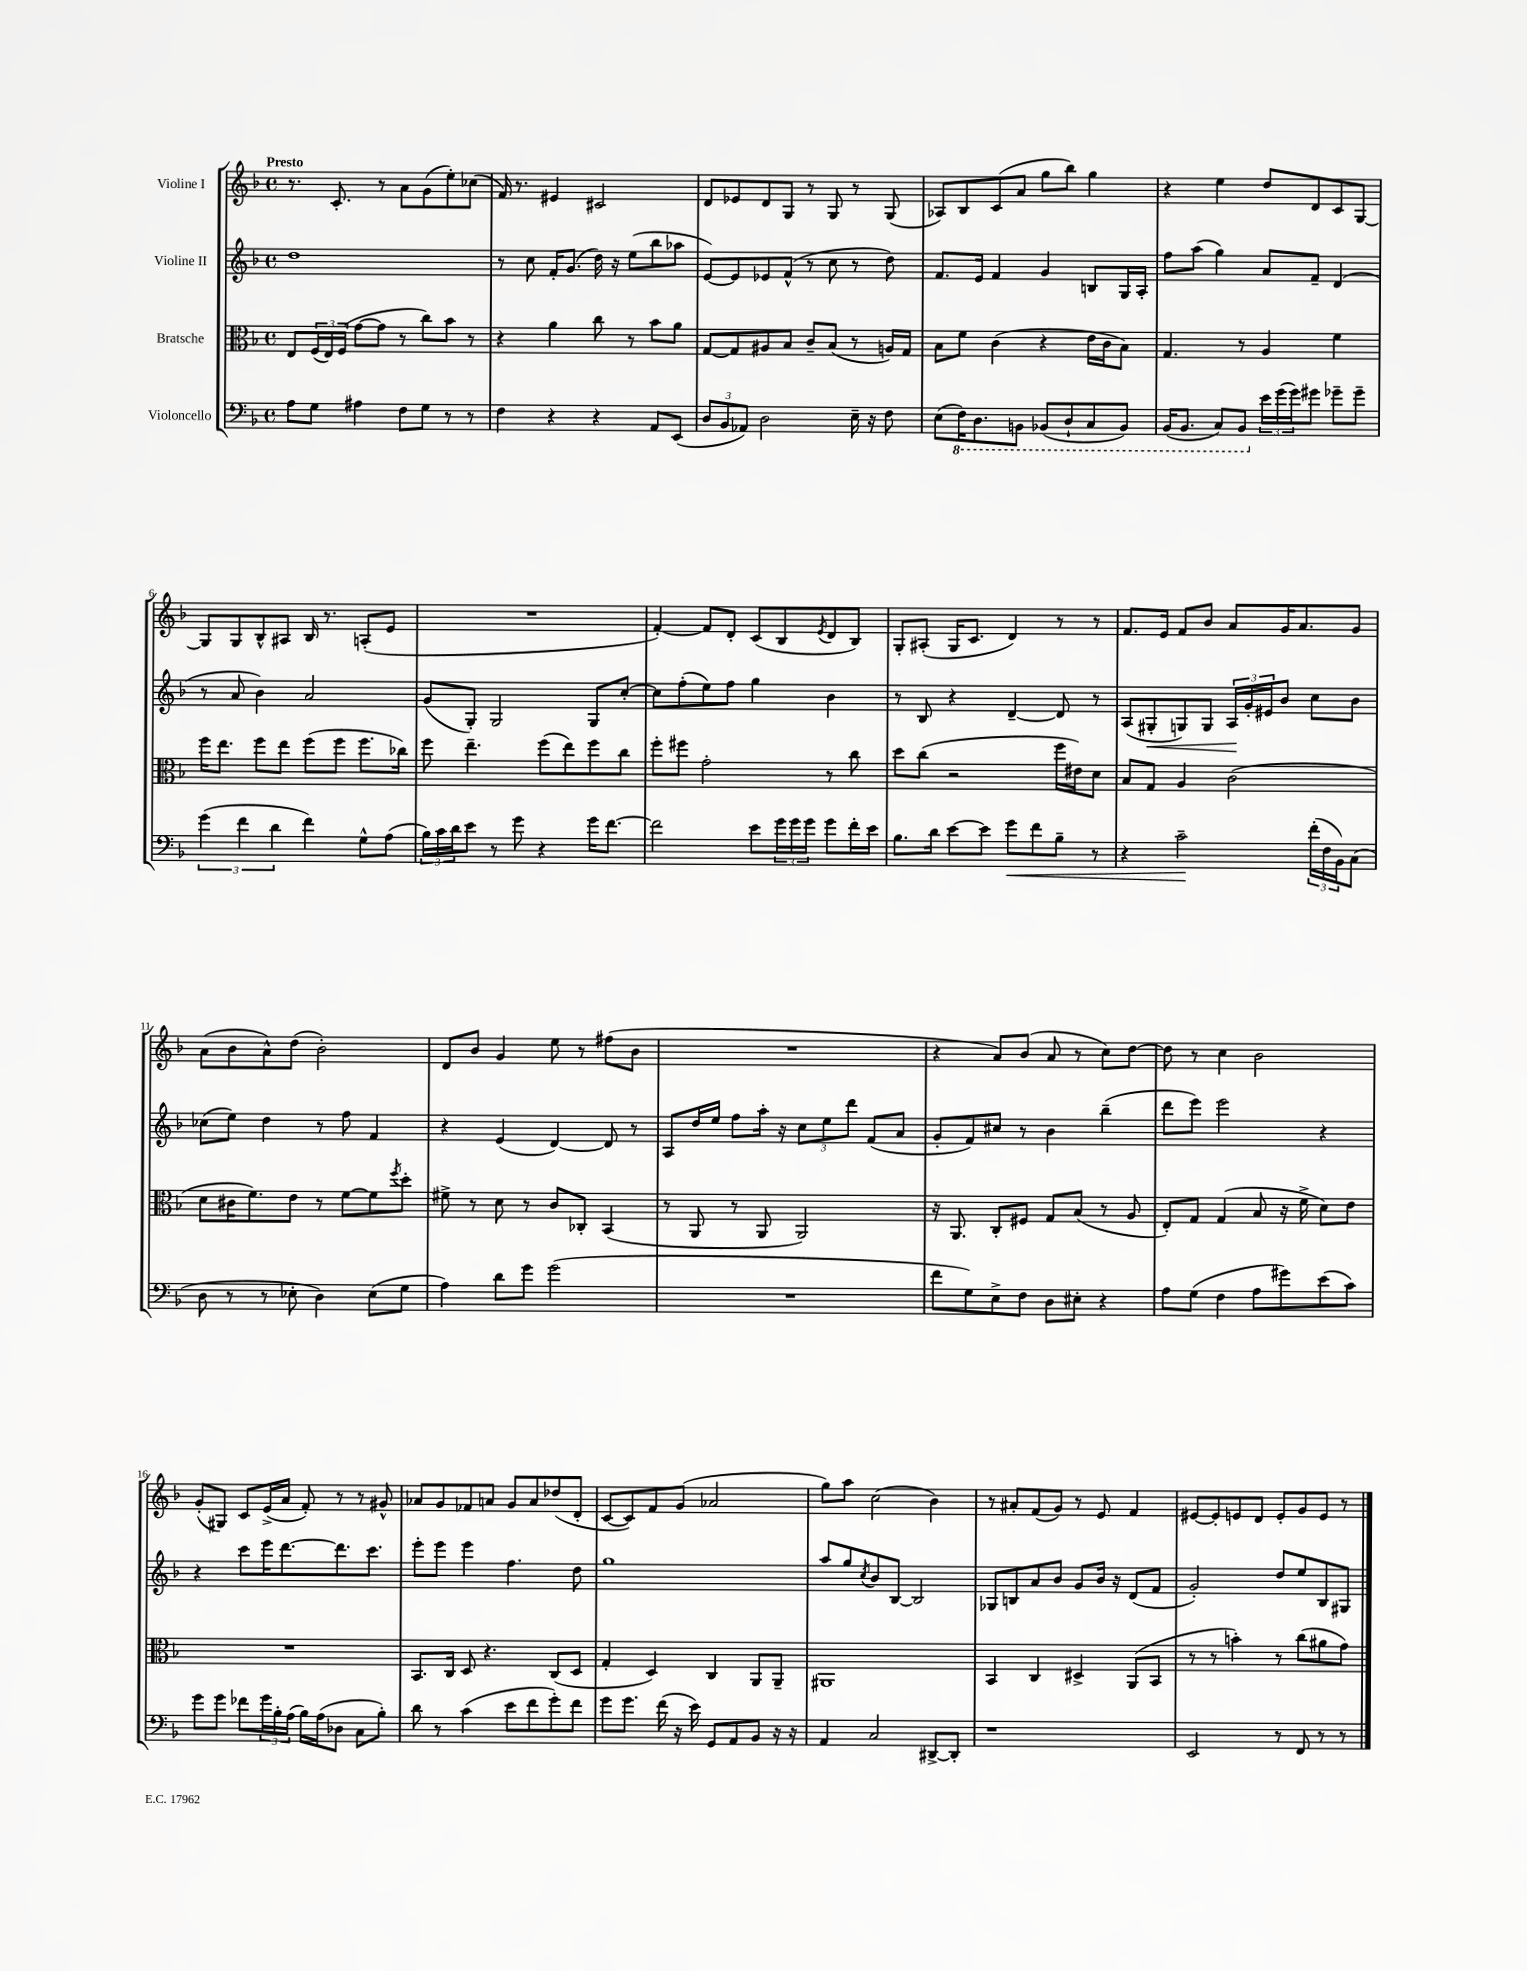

**kern	**kern	**kern	**kern
*staff4	*staff3	*staff2	*staff1
*clefF4	*clefC3	*clefG2	*clefG2
*k[b-]	*k[b-]	*k[b-]	*k[b-]
*M4/4	*M4/4	*M4/4	*M4/4
*met(c)	*met(c)	*met(c)	*met(c)
8A	8E	1dd	8.r
8G	(24F	.	.
.	24E)	.	.
.	.	.	8.c'
.	(24F	.	.
4A#	[8g	.	.
.	8g]	.	8r
8F	8r	.	8a
8G	8cc)	.	(8g
8r	8b-	.	8ee')
8r	8r	.	(8cc-
=	=	=	=
4F	4r	8r	16f)
.	.	.	8.r
.	.	8cc	.
4r	4a	16f'	4e#
.	.	(8.g	.
4r	8cc	16dd)	2c#
.	.	16r	.
.	8r	(8ee	.
8AA	8b-	8bb-	.
(8EE	8a	8aa-	.
=	=	=	=
12D	[8G	[8e)	8d
12BB-	.	.	.
.	8G]	8e]	8e-
12AA-)	.	.	.
2D	8A#	8e-	8d
.	8B-	(8f^^	8G
.	8c~	8r	8r
.	(8B-	8cc	8G
16E~	8r	8r	8r
16r	.	.	.
8F	16A)	8dd)	(8G
.	16G	.	.
=	=	=	=
(8E	8B-	8.f	8A-)
16FF)	8f	.	8B-
8.DD	.	16e	.
.	(4c	4f	(8c
8BBB	.	.	8a
(8BBB-	4r	4g	8gg
8DD`	.	.	8bb-)
8CC	16e	8B	4gg
.	16c	.	.
8BBB-)	8B-)	16G	.
.	.	16A'	.
=	=	=	=
(16BBB-	4.G	8ff	4r
8.BBB-	.	.	.
.	.	(8aa	.
8CC)	.	4gg)	4ee
8BBB-	8r	.	.
24e	4A	8a	8dd
(24g	.	.	.
24g)	.	.	.
8g#	.	8f~	8d
8g-~	4f	(4d	8c
8g-~	.	.	[8G
=	=	=	=
(6g	16ff	8r	8G]
.	8.ee	.	.
.	.	8a	8G
6f	.	.	.
.	8ff	4b-)	8B-^^
6d	.	.	.
.	8ee	.	8A#
4f)	(8ff	2a	16B-
.	.	.	8.r
.	8ff	.	.
8G^^	8.ff	.	(8A'
(8A	.	.	8e
.	16cc-)	.	.
=	=	=	=
24B-)	8ff	(8g	1r
24c	.	.	.
24d	.	.	.
8e	4.ee~	8G')	.
8r	.	2G	.
8g	.	.	.
4r	(8ff	.	.
.	8ee)	.	.
16g	8ff	8G	.
[8.f	.	.	.
.	8cc	[8cc'	.
=	=	=	=
2f]	8ff'	8cc]	[4f')
.	8ff#	(8ff'	.
.	2g'	8ee)	8f]
.	.	8ff	8d'
8e	.	4gg	(8c
24g	.	.	8B-
24g	.	.	.
24g	.	.	.
.	.	.	8qe
8g	8r	4b-	8d
16f'	8cc	.	8B-)
16e	.	.	.
=	=	=	=
8.B-	8dd	8r	8G'
.	(8cc	8B-	(8A#'
16d	.	.	.
[8e	2r	4r	16G
.	.	.	8.c
8e]	.	.	.
8g	.	[4d~	4d)
8f	.	.	.
8B-~	16ff	8d]	8r
.	16e#)	.	.
8r	8d	8r	8r
=	=	=	=
4r	8B-	(8A	8.f
.	8G	8G#'	.
.	.	.	16e
2c~	4A	8G)	8f
.	.	8G	8b-
.	(2c	24A	8a
.	.	24g'	.
.	.	24e#	.
.	.	8b-	16g
.	.	.	8.a
(24f'	.	8cc	.
24F	.	.	.
24BB-)	.	.	.
(8C	.	8b-	8g
=	=	=	=
8D	8d	(8cc-	(8a
8r	16c#	8ee)	8b-
.	8.f)	.	.
8r	.	4dd	8a^^)
8E-'	8e	.	(8dd
4D)	8r	8r	2b-')
.	[8f	8ff	.
(8E-	8f]	4f	.
.	8qff	.	.
8G	8dd'	.	.
=	=	=	=
4A)	8f#^	4r	8d
.	8r	.	8b-
8d	8d	(4e	4g
8g	8r	.	.
(2g	8c	[4d)	8ee
.	8C-'	.	8r
.	(4BB-	8d]	(8ff#
.	.	8r	8b-
=	=	=	=
1r	8r	8A	1r
.	8AA	16dd	.
.	.	16ee	.
.	8r	8ff	.
.	8AA	16aa'	.
.	.	16r	.
.	2AA)	12cc	.
.	.	12ee	.
.	.	12ddd	.
.	.	(8f	.
.	.	8a	.
=	=	=	=
8f	16r	8g'	4r
.	8.AA	.	.
8G)	.	8f)	.
8E^	8C'	8cc#	8a)
8F	8F#	8r	(8b-
8D	8G	4b-	8a
8E#'	(8B-	.	8r
4r	8r	(4bb-~	8cc)
.	8A	.	[8dd
=	=	=	=
8A	8E')	8ddd	8dd]
(8G	8G	8eee)	8r
4F	(4G	2eee	4cc
8A	8B-	.	2b-
8g#)	16r	.	.
.	16f^	.	.
(8e	8d)	4r	.
8c)	8e	.	.
=	=	=	=
8g	1r	4r	(8g'
8g	.	.	8G#)
8f-	.	8ccc	8c
24g	.	16eee	(16e^
24B-'	.	.	.
.	.	[8.ddd	16a
(24A	.	.	.
16B-)	.	.	8f')
(16A	.	.	.
8D-	.	8.ddd]	8r
8C	.	.	8r
.	.	8.ccc	.
8B-')	.	.	8g#^^
=	=	=	=
8d	8.BB-	8eee'	8a-
8r	.	8eee	8g
.	16C	.	.
(4c	8D	4eee	8f-
.	4.r	.	8a
8e	.	4.ff	8g
8f	.	.	8a
8g')	(8C	.	(8dd-
8f	8D	8dd	8d'
=	=	=	=
8g	4G'	1gg	[8c
8.g	.	.	8c])
.	4D)	.	8f
(16f	.	.	.
16r	.	.	(8g
16e)	.	.	.
8GG	4C	.	2a-
8AA	.	.	.
8BB-	8AA	.	.
16r	8AA~	.	.
16r	.	.	.
=	=	=	=
4AA	1AA#	8aa	8gg)
.	.	8gg	8aa
.	.	8qcc	.
2C	.	8b-	(2cc
.	.	[8B-	.
.	.	2B-]	.
[8DD#^	.	.	4b-)
8DD#']	.	.	.
=	=	=	=
1r	4BB-	8G-	8r
.	.	8B	8a#'
.	4C	8a	(8f
.	.	8b-	8g)
.	4D#^	8g	8r
.	.	16b-	8e
.	.	16r	.
.	(8AA	(8d	4f
.	8BB-	8f	.
=	=	=	=
2EE	8r	2g')	[8e#
.	8r	.	8e#']
.	4b')	.	8e
.	.	.	8d
8r	8r	8dd	8e'
8FF	(8cc	8ee	8g
8r	8a#	8B-	8e
8r	8g)	8G#	8r
==	==	==	==
*-	*-	*-	*-
